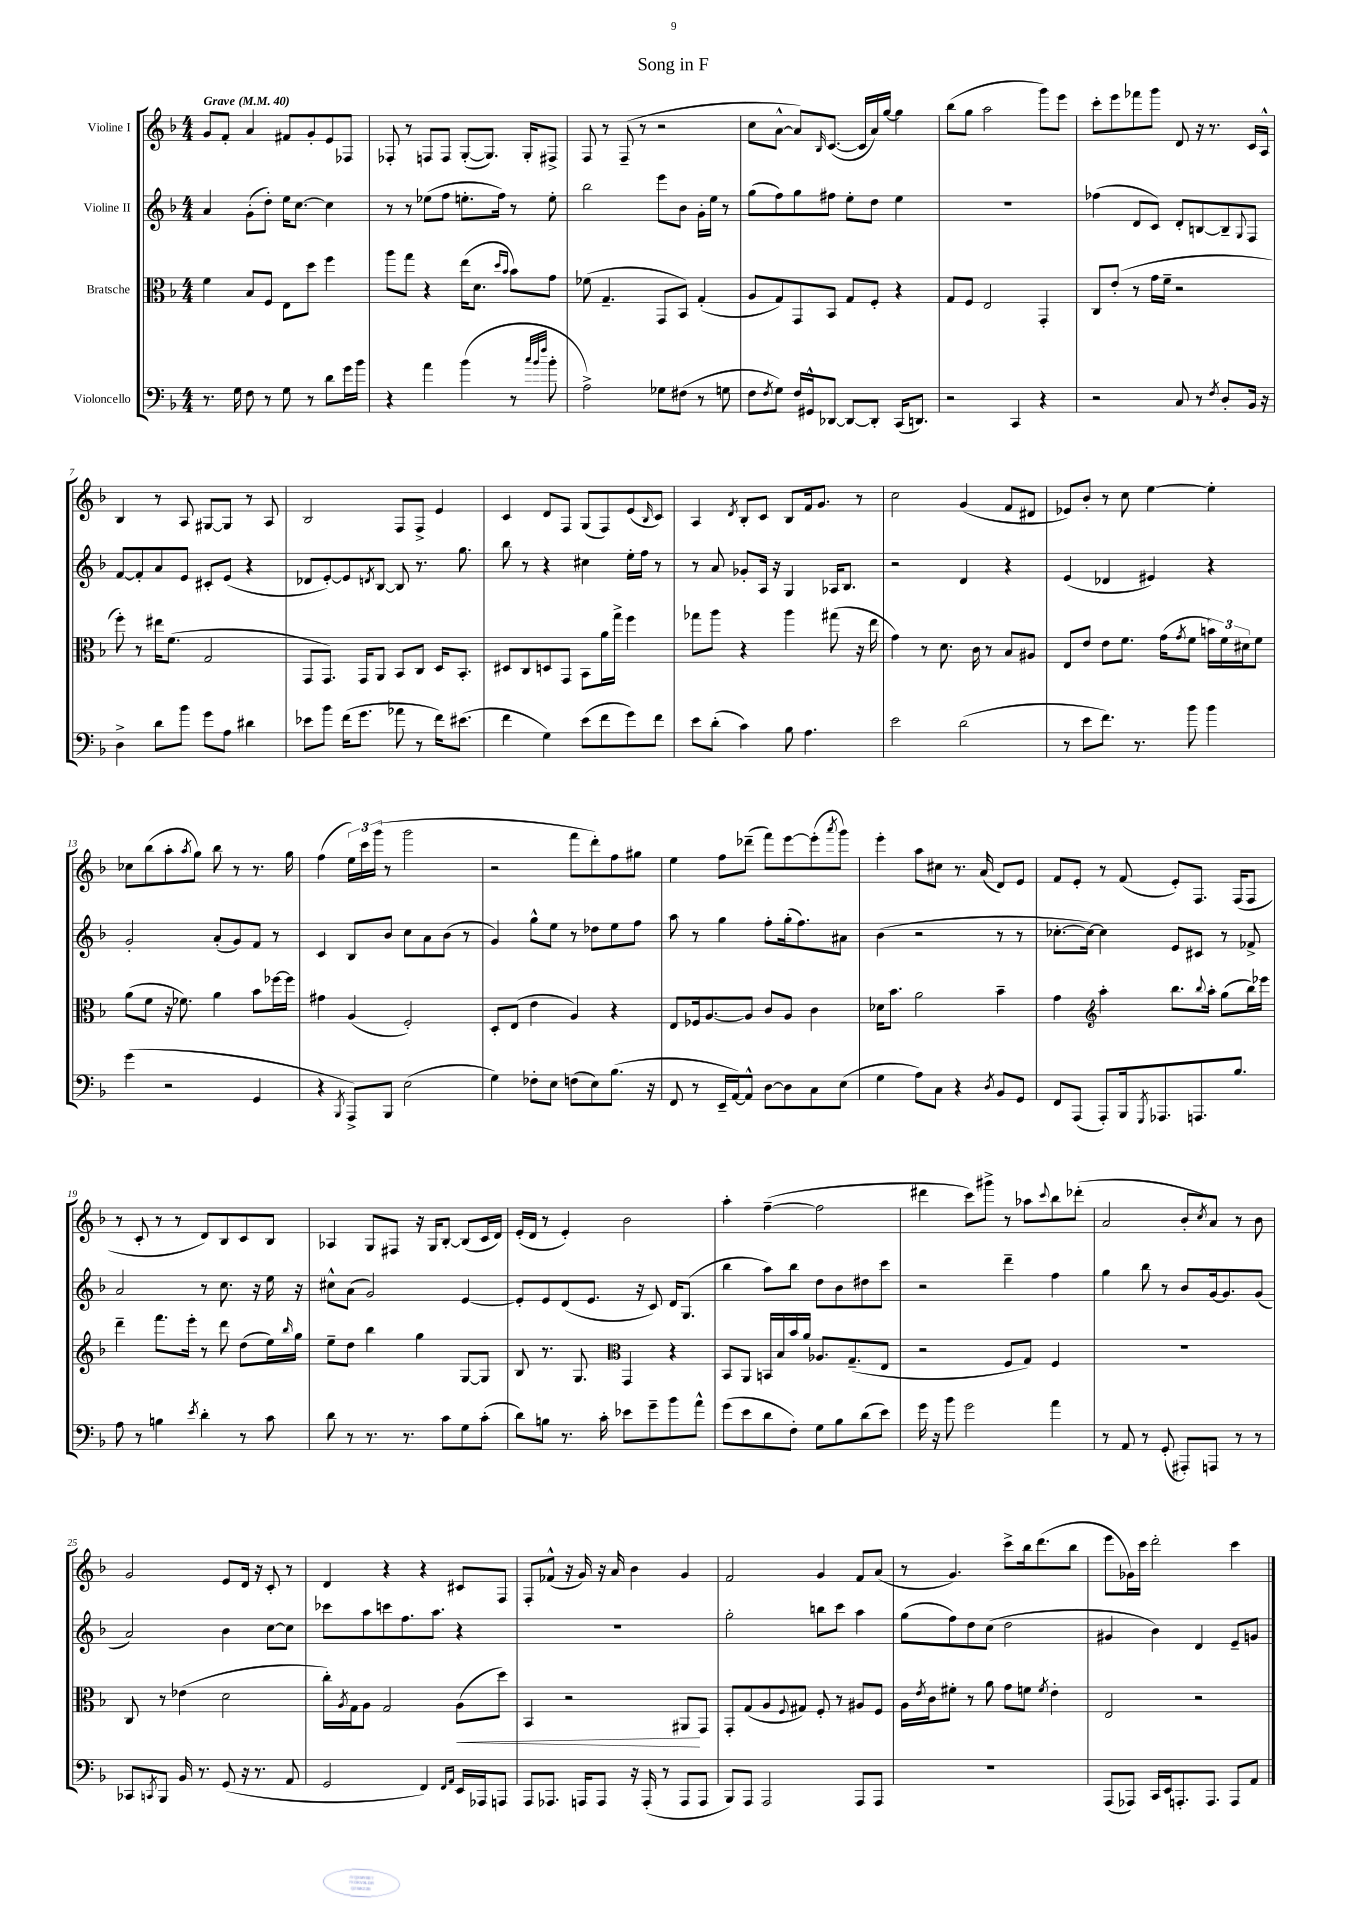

**kern	**kern	**kern	**kern
*staff4	*staff3	*staff2	*staff1
*clefF4	*clefC3	*clefG2	*clefG2
*k[b-]	*k[b-]	*k[b-]	*k[b-]
*M4/4	*M4/4	*M4/4	*M4/4
*MM40	*MM40	*MM40	*MM40
8.r	4f\	4a/	8g/L
.	.	.	8f'/J
16G\	.	.	.
8F\	8B-/L	(8g'\L	4a/
8r	8F/J	8dd'\J)	.
8G\	8E\L	16ee\LK	8f#/L
.	.	[8.cc\J	.
8r	8dd\J	.	8g'/
8d\L	4ff\	4cc\]	8e/
16g\L	.	.	8F-/J
16b-\JJ	.	.	.
=	=	=	=
4r	8aa\L	8r	8F-'/
.	8gg\J	8r	8r
4a\	4r	(8ee-\L	8F/L
.	.	8ff\J	8F/J
(4b-\	(16ee\LK	8.ee'\L	([8G'/L
.	8.d\J	.	.
.	.	.	8.G/]J)
.	.	16ff\Jk)	.
.	16qqdd/LL	.	.
.	16qqb-/JJ	.	.
8r	8b-\L)	8r	.
.	.	.	16G'/LK
32qqcc/LLL	.	.	.
32qqb-/	.	.	.
32qqff/JJJ	.	.	.
8b-'\	8g\J	8ee'\	8F#^/J
=	=	=	=
2A^\)	(8f-\	2bb-\	8F/
.	4.G~/	.	8r
.	.	.	(8F~/
.	.	.	8r
8G-\L	8GG/L	8eee\L	2r
(8F#\J	8BB-/J)	8b-\J	.
8r	(4G'/	16g'\LL	.
.	.	16ee\JJ	.
8G\	.	8r	.
=	=	=	=
8F\L	8A/L	(8gg\L	8cc\L
8qF/	.	.	.
8G\J)	8G/)	8ff\)	[8a^^\J
16F/LL	8GG/	8gg\	8a/]L)
16GG#^^/J	.	.	.
.	.	.	16qqB-/
[8DD-/J	8BB-/J	8ff#\J	([8.c/J
8DD-/_L	8G/L	8ee'\L	.
.	.	.	16c/]LL
8DD-'/]J	8F'/J	8dd\J	16a/)
.	.	.	[16gg/JJ
(16CC/LK	4r	4ee\	4gg\]
8.DD/J)	.	.	.
=	=	=	=
2r	8G/L	1r	(8bb-\L
.	8F/J	.	8gg\J
.	2E/	.	2aa\
4CC/	.	.	.
4r	4GG'/	.	8ggg\L)
.	.	.	8eee\J
=	=	=	=
2r	8C/L	(4ff-\	8ccc'\L
.	(8e'/J	.	8eee\
.	8r	8d/L	8fff-\
.	16g\LL	8c/J)	8ggg\J
.	16f~\JJ	.	.
8C/	2r	8d'/L	8d/
8r	.	[8B/	16r
.	.	.	8.r
8qF/	.	.	.
8D'/L	.	8B~/]	.
.	.	8qqG/	.
16BB-/Jk	.	8F/J	16c/LL
16r	.	.	16A^^/JJ
=	=	=	=
4D^\	8ff'\)	[8f/L	4B-/
.	8r	8f'/]	.
8d\L	16ee#\LK	8a/	8r
.	(8.f\J	.	.
8b-\J	.	8e/J	8A/
8g\L	2G/	8c#'/L	[8G#/L
8A\J	.	(8e/J	8G#/]J
4d#\	.	4r	8r
.	.	.	8A/
=	=	=	=
8e-\L	8GG/L	8d-/L	2B-/
8b-\J	8.GG/J)	[8e'/)	.
(16f\LK	.	8e/]	.
8.g\J	16GG/LK	.	.
.	.	8qd/	.
.	8AA/J	[8B-/J	.
8a-\	8BB-/L	8B-/]	8F/L
8r	8C/J	8.r	8F^/J
16f\LK)	16D/LK	.	4e/
(8.e#\J	8.BB-'/J	8.gg\	.
=	=	=	=
4f\	8D#/L	8bb-\	4c/
.	8C/	8r	.
4G\)	8D/	4r	8d/L
.	8GG/J	.	8F/J
(8e\L	8BB-\L	4cc#\	(8G/L
8f\	16a\L	.	8F/)
.	16gg^\JJ	.	.
8g\)	4ff\	16ee'\LL	(8e/
.	.	16ff\JJ	.
.	.	.	16qqB-/
8f\J	.	8r	8c/J)
=	=	=	=
8e\L	8gg-\L	8r	4A/
(8d'\J	8aa\J	8a/	.
.	.	.	8qd/
4c\)	4r	8g-'/L	8B-'/L
.	.	16A/Jk	8c/J
.	.	16r	.
8B-\	4aa\	4G/	8B-/L
4.A\	.	.	16f/k
.	.	.	8.g/J
.	(8gg#\	16A-/LK	.
.	.	8.B-/J	.
.	16r	.	8r
.	16ee\	.	.
=	=	=	=
2e\	4g\)	2r	2cc\
.	8r	.	.
.	8.d\	.	.
(2d\	.	4d/	(4g/
.	16c\	.	.
.	8r	.	.
.	8B-/L	4r	8f/L
.	8A#/J	.	8d#/J
=	=	=	=
8r	8E/L	(4e/	8e-/L)
8e\L	8e/J	.	8b-'/J
8.f\J)	8e\L	4d-/	8r
.	8.f\J	.	8cc\
8.r	.	.	.
.	.	4e#/)	[4ee\
.	(16g\LK	.	.
.	8qg/	.	.
8b-\	8f\J	.	.
4b-\	24b\LL)	4r	4ee'\]
.	24f\	.	.
.	24d#\J	.	.
.	8f\J	.	.
=	=	=	=
(4g\	(8a\L	2g'/	8cc-\L
.	8f\J	.	(8bb-\
2r	16r	.	8aa'\
.	8.f-\)	.	.
.	.	.	8qaa/
.	.	.	8gg\J)
.	4a\	(8a'/L	8bb-\
.	.	8g/)	8r
4GG/	8b-\L	8f/J	8.r
.	[16ff-\L	8r	.
.	16ff-\]JJ	.	16gg\
=	=	=	=
4r	4g#\	4c/	(4ff\
8qBBB-/	.	.	.
8AAA^/L)	(4A/	8B-/L	24ee\LL)
.	.	.	24ccc\
.	.	.	(24ggg\JJ
8BBB-/J	.	8b-/J	8r
(2E\	2F'/)	8cc\L	2ggg\
.	.	8a\	.
.	.	(8b-\J	.
.	.	8r	.
=	=	=	=
4G\)	8D'/L	4g/)	2r
.	(8E/J	.	.
8F-'\L	4e\	8gg^^\L	.
8E\J	.	8ee\J	.
(8F\L	4A/)	8r	8fff\L
8E\)	.	8dd-\L	8ddd'\)
(8.B-\J	4r	8ee\	8ff\
.	.	8ff\J	8gg#\J
16r	.	.	.
=	=	=	=
8FF/	8E/L	8aa\	4ee\
8r	16F-/k	8r	.
.	[8.A/	.	.
16EE~/LL	.	4gg\	8ff\L
[16AA/J)	.	.	.
8AA^^/]J	8A/]J	.	(8ddd-~\J
[8D\L	8c/L	8ff'\L	8fff\L)
8D\]	8A/J	(16gg'\k	[8eee\
.	.	8.ff\)	.
8C\	4c\	.	(8eee'\]
.	.	.	8qaaa/
(8E\J	.	8a#\J	8ggg\J)
=	=	=	=
4G\	16d-\LK	(4b-\	4eee'\
.	8.b-\J	.	.
8A\L)	2a\	2r	8aa\L
8C\J	.	.	8cc#\J
4r	.	.	8.r
.	.	.	(16a/
8qD/	.	.	.
8BB-/L	4b-~\	8r	8d/L)
8GG/J	.	8r	8e/J
=	=	=	=
8FF/L	4g\	[8.cc-'\L	8f/L
(8AAA/J	.	.	8e'/J
.	.	16cc-\_Jk)	.
*	*clefG2	*	*
8AAA'/L)	4aa'\	4cc-\]	8r
16BBB-/k	.	.	(8f/
8qGGG/	.	.	.
8.AAA-/	.	.	.
.	8.bb-\L	8e/L	8e'/L)
8.AAA/	.	8c#/J	8.F/J
.	8qqbb-/	.	.
.	16aa'\Jk	.	.
.	(8gg\L	8r	.
8.B-/J	.	.	(16F/LK
.	16bb-\L)	8f-^/	8F/J
.	16eee-\JJ	.	.
=	=	=	=
8A\	4ddd~\	2a/	8r
8r	.	.	8c'/
4B\	8.fff\L	.	8r
.	.	.	8r
.	16eee'\Jk	.	.
8qe/	.	.	.
4d'\	8r	8r	8d/L)
.	8ddd\	8.cc\	8B-/
8r	(8dd\L	.	8c/
.	.	16r	.
8c\	16ee\L)	16ee\	8B-/J
.	16qqbb-/	.	.
.	16gg\JJ	16r	.
=	=	=	=
8d\	8ee~\L	8cc#^^\L	4A-/
8r	8dd\J	(8a\J	.
8.r	4bb-\	2g/)	8G/L
.	.	.	8F#/J
8.r	.	.	.
.	4gg\	.	16r
.	.	.	16G/LK
8c\L	.	.	[8B-'/J
8G\	[8G/L	[4e/	(8B-/]L
(8c'\J	8G/]J	.	16c/L
.	.	.	16d/JJ)
=	=	=	=
8d\L)	8B-/	8e'/]L	(16e'/LL
.	.	.	16d/JJ
8B\J	8.r	8e/	8r
8.r	.	(8d/	4e'/)
.	8.G/	.	.
.	.	8.e/J	.
16c'\	.	.	.
*	*clefC3	*	*
8e-\L	4GG/	.	2b-\
.	.	16r	.
8g~\	.	8c/)	.
8b-\	4r	16d/LK	.
.	.	(8.G/J	.
8a^^\J	.	.	.
=	=	=	=
(8g\L	8BB-/L	4bb-\	4aa'\
8e\	8AA/J	.	.
8d\	16BB/LL	8aa\L)	([4ff~\
.	16B-/	.	.
8F'\J)	16b-/	8bb-\J	.
.	16a/JJ	.	.
8G\L	8.A-/L	8dd\L	2ff\]
8B-\	.	8b-\	.
.	(8.G~/	.	.
(8d\	.	8dd#\	.
8e\J)	8E/J	8ccc\J	.
=	=	=	=
16g\	2r	2r	4ddd#\
16r	.	.	.
8b-\	.	.	.
2g\	.	.	8ccc\L)
.	.	.	8ggg#^\J
.	8F/L	4ddd~\	8r
.	8G/J)	.	8aa-\L
.	.	.	8qqccc/
4a\	4F/	4ff\	8bb-\
.	.	.	(8ddd-'\J
=	=	=	=
8r	1r	4gg\	2a/
8AA/	.	.	.
8r	.	8bb-\	.
(8GG'/	.	8r	.
8AAA#'/L)	.	8b-/L	8b-'/L
.	.	.	8qcc/
8AAA/J	.	[16g/k	8a/J)
.	.	8.g/]	.
8r	.	.	8r
8r	.	(8g/J	8b-\
=	=	=	=
8CC-/L	8C/	2a/)	2g/
8qCC/	.	.	.
8BBB-/J	8r	.	.
16BB-/	(4e-\	.	.
8.r	.	.	.
(8GG/	2d\	4b-\	8e/L
16r	.	.	16d/Jk
8.r	.	.	16r
.	.	[8cc\L	8c'/
8AA/	.	8cc\]J	8r
=	=	=	=
2GG/	16cc'\LL)	8ccc-\L	4d/
.	8qA/	.	.
.	16G\J	.	.
.	8A\J	8aa\	.
.	2G/	8ccc\	4r
.	.	8.ff\	.
4FF/)	.	.	4r
.	.	8.aa\J	.
16qqFF/LL	.	.	.
16qqAA/JJ	.	.	.
16EE/LL	(8A\L	4r	8c#/L
16AAA-/J	.	.	.
8AAA/J	8dd\J)	.	8F/J
=	=	=	=
8AAA/L	4BB-/	1r	8F'/L
8.AAA-/J	.	.	(8f-^^/J
.	2r	.	16r
16AAA/LK	.	.	16g/)
8AAA/J	.	.	16r
.	.	.	16a/
16r	.	.	4b-\
(16AAA'/	.	.	.
8r	.	.	.
8AAA/L	8AA#/L	.	4g/
8AAA/J	8GG/J	.	.
=	=	=	=
8BBB-/L)	8GG'/L	2gg'\	2f/
8AAA/J	(8G/	.	.
2AAA/	8A/	.	.
.	8qqF/	.	.
.	8G#/J)	.	.
.	8F'/	8bb\L	4g/
.	8r	8ccc\J	.
8AAA/L	8A#/L	4aa\	8f/L
8AAA/J	8F/J	.	(8a/J
=	=	=	=
1r	16A\LL	(8gg\L	8r
.	8qe/	.	.
.	16c\J	.	.
.	8f#'\J	8ff\)	4.g/)
.	8r	8dd\	.
.	8a\	(8cc\J	.
.	8g\L	2dd\	8ccc^\L
.	8f\J	.	16bb-\k
.	.	.	(8.ddd\
.	8qf/	.	.
.	4e'\	.	.
.	.	.	8bb-\J
=	=	=	=
(8AAA/L	2E/	4g#/	8eee\L
8AAA-/J)	.	.	16g-\L)
.	.	.	16ccc\JJ
16CC/LL	.	4b-\)	2ddd'\
16EE/J	.	.	.
8.AAA'/	.	.	.
.	2r	4d/	.
8.AAA/J	.	.	.
8AAA/L	.	8e~/L	4ccc\
8AA/J	.	8g/J	.
==	==	==	==
*-	*-	*-	*-
